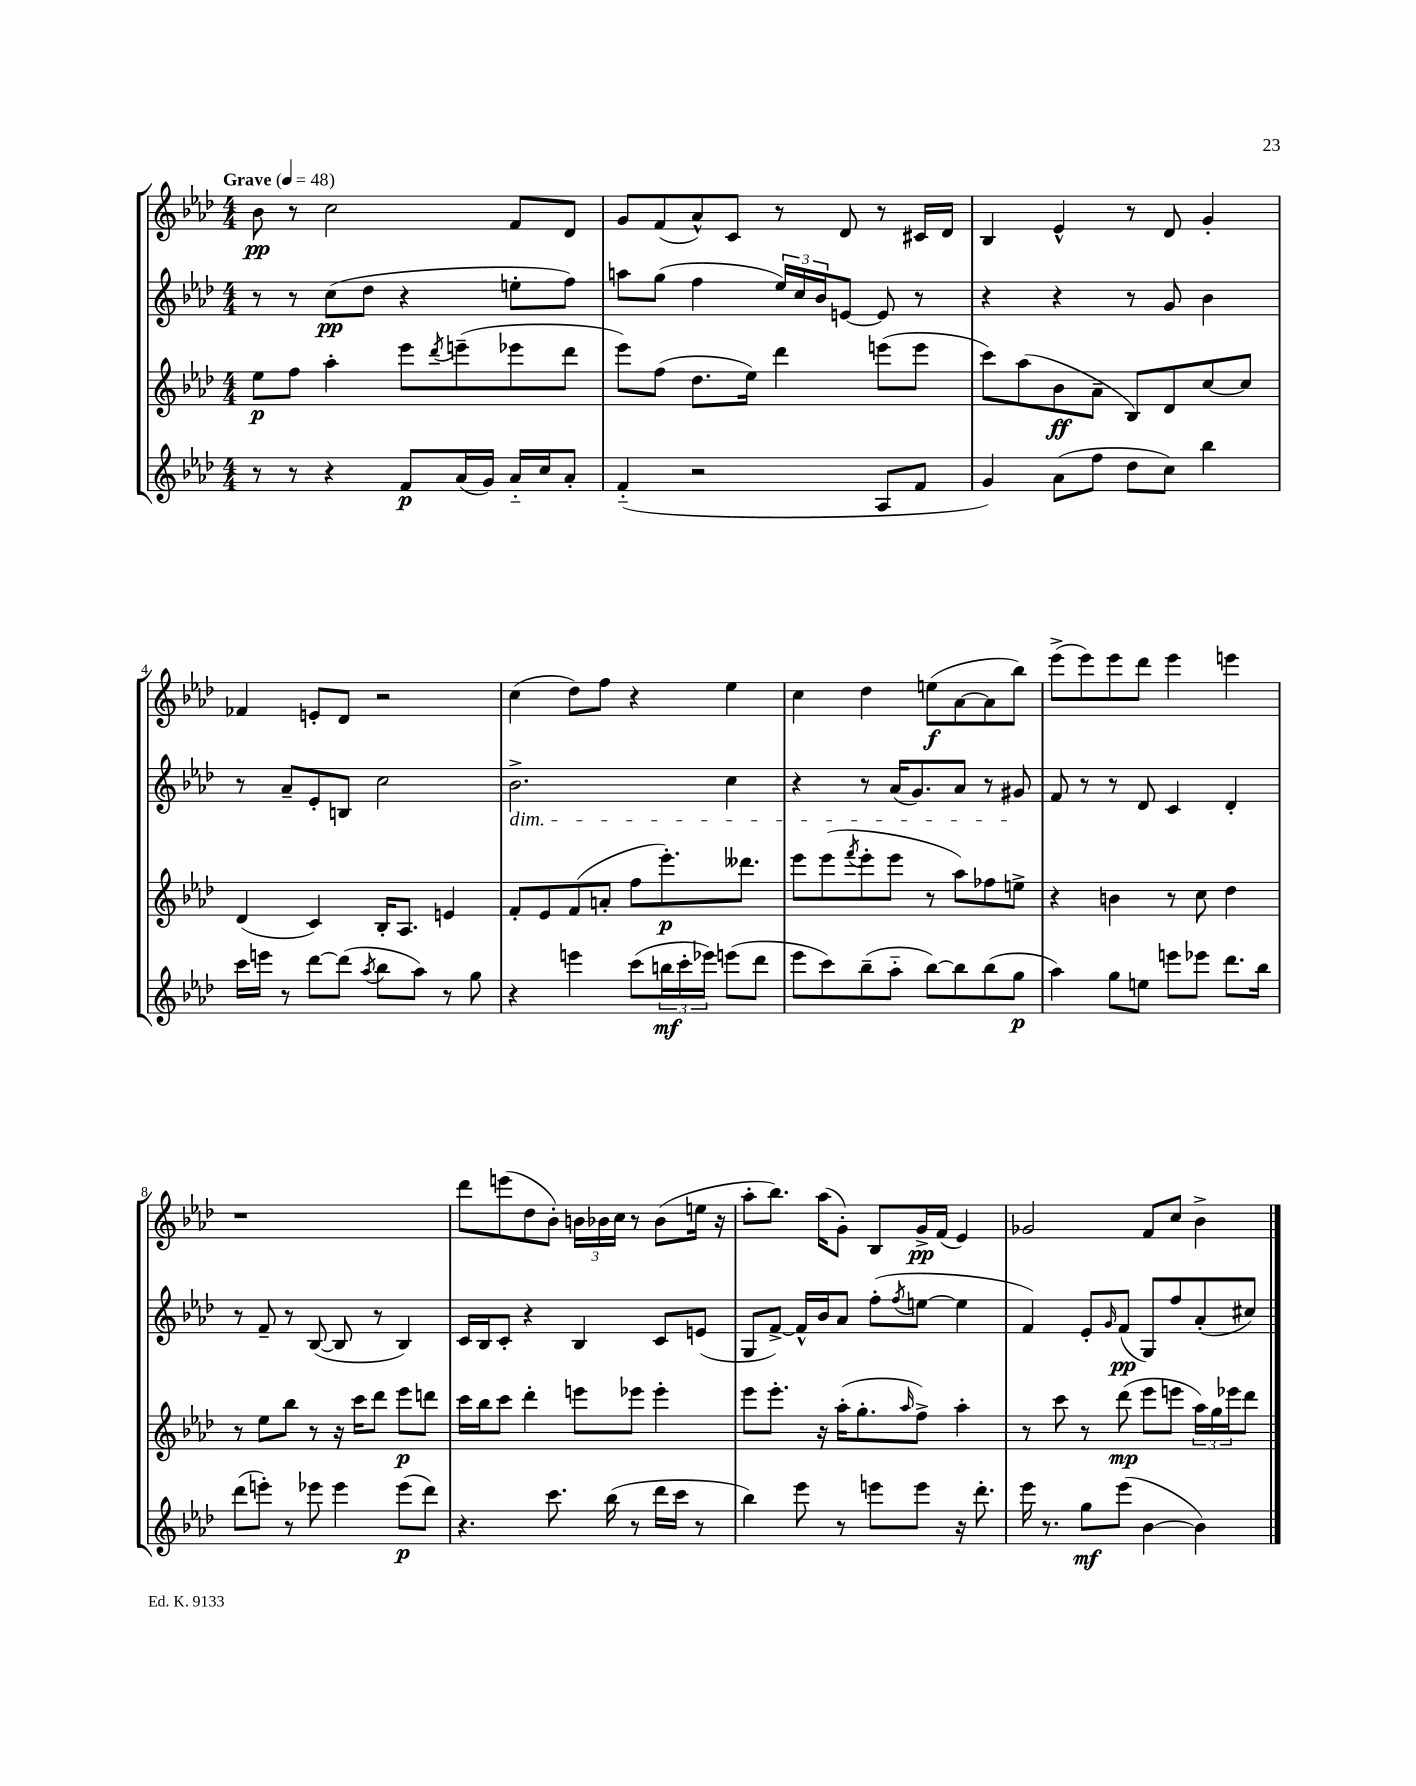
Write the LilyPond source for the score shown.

<<
\new StaffGroup <<
\new Staff = "s0" {
    \clef treble \key aes \major \numericTimeSignature \time 4/4 \tempo "Grave" 4 = 48
    bes'8\pp r8 c''2 f'8 des'8 |
    g'8 f'8( aes'8-^) c'8 r8 des'8 r8 cis'16 des'16 |
    bes4 ees'4-^ r8 des'8 g'4-. |
    fes'4 e'8-. des'8 r2 |
    c''4( des''8) f''8 r4 ees''4 |
    c''4 des''4 e''8\f( aes'8~ aes'8 bes''8) |
    ees'''8->( ees'''8) ees'''8 des'''8 ees'''4 e'''4 |
    r1 |
    des'''8 e'''8( des''8 bes'8-.) \tuplet 3/2 { b'16 bes'16 c''16 } r8 bes'8( e''16 r16 |
    aes''8-. bes''8.) aes''16( g'8-.) bes8 g'16->\pp f'16( ees'4) |
    ges'2 f'8 c''8 bes'4-> \bar "|." |
}
\new Staff = "s1" {
    \clef treble \key aes \major \numericTimeSignature \time 4/4
    r8 r8 c''8\pp( des''8 r4 e''8-. f''8) |
    a''8 g''8( f''4 \tuplet 3/2 { ees''16) c''16 bes'16 } e'8~ e'8 r8 |
    r4 r4 r8 g'8 bes'4 |
    r8 aes'8-- ees'8-. b8 c''2 |
    bes'2.->\dim c''4 |
    r4 r8 aes'16( g'8.) aes'8 r8 gis'8\! |
    f'8 r8 r8 des'8 c'4 des'4-. |
    r8 f'8-- r8 bes8~( bes8 r8 bes4) |
    c'16 bes16 c'8-. r4 bes4 c'8 e'8( |
    g8 f'8~->) f'16-^ bes'16 aes'8 f''8-.( \acciaccatura { f''8 } e''8~ e''4 |
    f'4) ees'8-. \grace { g'16 } f'8\pp( g8) f''8 aes'8-.( cis''8) \bar "|." |
}
\new Staff = "s2" {
    \clef treble \key aes \major \numericTimeSignature \time 4/4
    ees''8\p f''8 aes''4-. ees'''8 \acciaccatura { des'''8 } e'''8--( ees'''8 des'''8 |
    ees'''8) f''8( des''8. ees''16) des'''4 e'''8( e'''8 |
    c'''8) aes''8( bes'8\ff aes'8-- bes8) des'8 c''8~ c''8 |
    des'4( c'4) bes16-. aes8. e'4 |
    f'8-. ees'8 f'8( a'8-. f''8 ees'''8.-.\p) deses'''8. |
    ees'''8 ees'''8( \acciaccatura { f'''8 } ees'''8-. ees'''8 r8 aes''8) fes''8 e''8-> |
    r4 b'4 r8 c''8 des''4 |
    r8 ees''8 bes''8 r8 r16 c'''16 des'''8 ees'''8\p d'''8 |
    c'''16 bes''16 c'''8 des'''4-. e'''8 ees'''8 ees'''4-. |
    ees'''8 ees'''8.-. r16 aes''16-.( g''8.-. \grace { aes''16 } f''8->) aes''4-. |
    r8 c'''8 r8 des'''8\mp( ees'''8 e'''8 \tuplet 3/2 { aes''16) g''16 ees'''16 } des'''8 \bar "|." |
}
\new Staff = "s3" {
    \clef treble \key aes \major \numericTimeSignature \time 4/4
    r8 r8 r4 f'8\p aes'16( g'16) aes'16-_ c''16 aes'8-. |
    f'4-_( r2 aes8 f'8 |
    g'4) aes'8( f''8 des''8 c''8) bes''4 |
    c'''16 e'''16 r8 des'''8~ des'''8( \acciaccatura { aes''8 } bes''8 aes''8) r8 g''8 |
    r4 e'''4 c'''8( \tuplet 3/2 { b''16\mf c'''16-. ees'''16) } e'''8( des'''8 |
    ees'''8 c'''8) bes''8--( aes''8-_ bes''8~) bes''8 bes''8( g''8\p |
    aes''4) g''8 e''8 e'''8 ees'''8 des'''8. bes''16 |
    des'''8( e'''8-.) r8 ees'''8 ees'''4 ees'''8\p( des'''8) |
    r4. c'''8. bes''16( r8 des'''16 c'''16 r8 |
    bes''4) ees'''8 r8 e'''8 e'''8 r16 des'''8.-. |
    ees'''16 r8. g''8\mf ees'''8( bes'4~ bes'4) \bar "|." |
}
>>
>>
